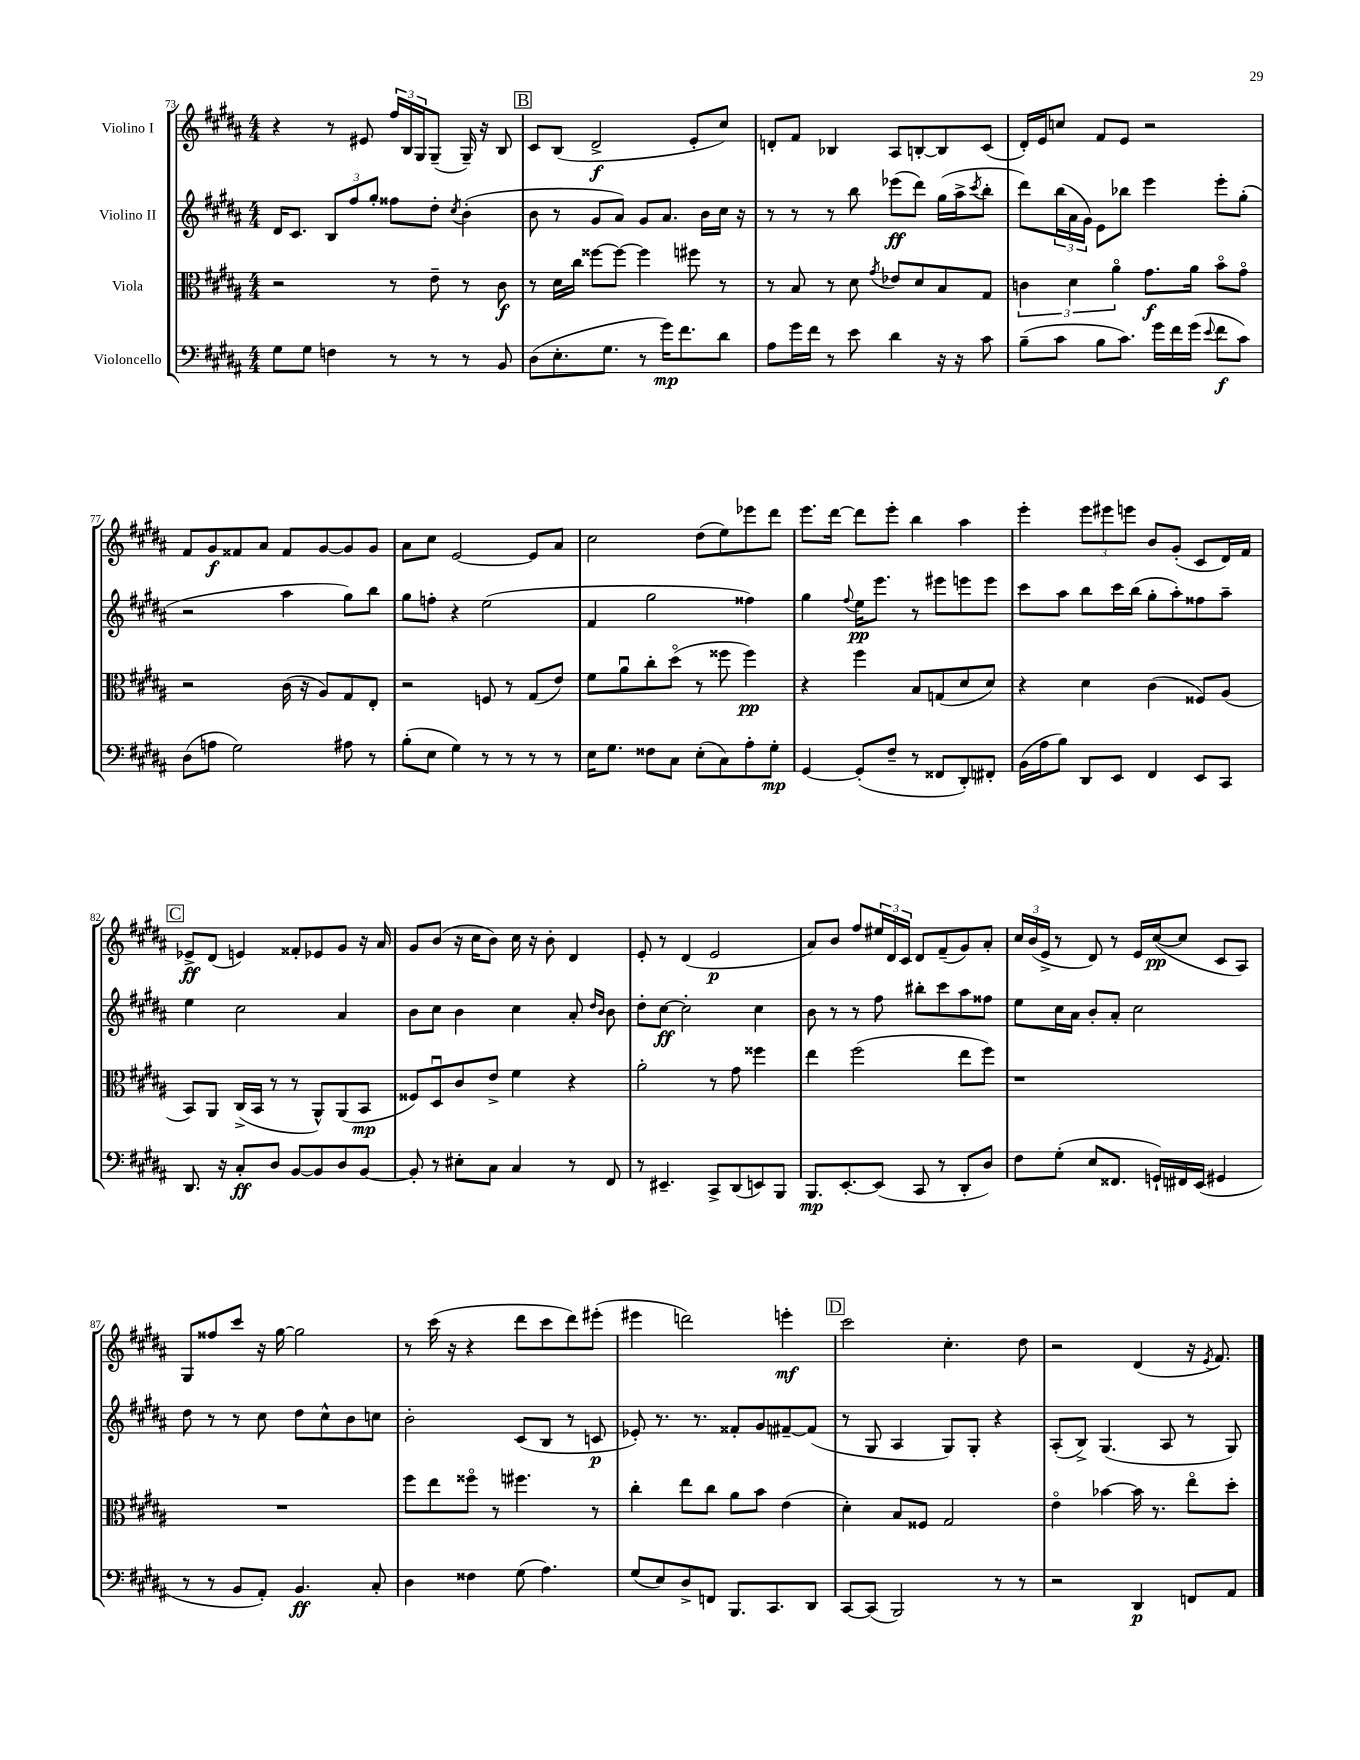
<<
\new StaffGroup <<
\new Staff = "s0" \with { instrumentName = "Violino I" } {
    \clef treble \key b \major \numericTimeSignature \time 4/4
    r4 r8 eis'8 \tuplet 3/2 { fis''16 b16 gis16 } gis8--( gis16--) r16 b8 |
    \mark \markup { \box "B" } cis'8 b8( dis'2->\f e'8-. cis''8) |
    d'8-. fis'8 bes4 ais8 b8~-. b8 cis'8( |
    dis'16-.) e'16 c''8 fis'8 e'8 r2 |
    fis'8 gis'8\f fisis'8 ais'8 fisis'8 gis'8~ gis'8 gis'8 |
    ais'8 cis''8 e'2~ e'8 ais'8 |
    cis''2 dis''8( e''8) ees'''8 dis'''8 |
    e'''8. dis'''16~ dis'''8 e'''8-. b''4 ais''4 |
    e'''4-. \tuplet 3/2 { e'''8 eis'''8 e'''8 } b'8 gis'8-.( cis'8 dis'16) fis'16 |
    \mark \markup { \box "C" } ees'8->\ff dis'8( e'4) fisis'8-. ees'8 gis'8 r16 ais'16 |
    gis'8 b'8( r16 cis''16 b'8) cis''16 r16 b'8-. dis'4 |
    e'8-. r8 dis'4( e'2\p |
    ais'8) b'8 fis''8 \tuplet 3/2 { eis''16 dis'16 cis'16 } dis'8 fis'8--( gis'8) ais'8-. |
    \tuplet 3/2 { cis''16 b'16( e'16-> } r8 dis'8) r8 e'16 cis''16~\pp( cis''8 cis'8 ais8) |
    gis8 fisis''8 cis'''8 r16 gis''16~ gis''2 |
    r8 cis'''16( r16 r4 dis'''8 cis'''8 dis'''8) eis'''8-.( |
    eis'''4 d'''2) e'''4-.\mf |
    \mark \markup { \box "D" } cis'''2 cis''4.-. dis''8 |
    r2 dis'4( r16 \acciaccatura { e'8 } fis'8.) \bar "|." |
}
\new Staff = "s1" \with { instrumentName = "Violino II" } {
    \clef treble \key b \major \numericTimeSignature \time 4/4
    dis'16 cis'8. \tuplet 3/2 { b8 fis''8 gis''8-. } fisis''8 dis''8-. \acciaccatura { cis''8 } b'4-.( |
    \mark \markup { \box "B" } b'8 r8 gis'8 ais'8) gis'8 ais'8. b'16 cis''16 r16 |
    r8 r8 r8 b''8 ees'''8\ff( dis'''8) gis''16( ais''16-> \acciaccatura { cis'''8 } b''8-. |
    dis'''8) \tuplet 3/2 { b''16( ais'16 gis'16) } e'8 bes''8 e'''4 e'''8-. gis''8-.( |
    r2 ais''4 gis''8) b''8 |
    gis''8 f''8-. r4 e''2( |
    fis'4 gis''2 fisis''4) |
    gis''4 \appoggiatura { fis''8 } e''16\pp e'''8. r8 eis'''8 e'''8 e'''8 |
    cis'''8 ais''8 b''8 cis'''16 b''16( gis''8-. ais''8-.) fisis''8 ais''8-- |
    \mark \markup { \box "C" } e''4 cis''2 ais'4 |
    b'8 cis''8 b'4 cis''4 ais'8-. \grace { dis''16 b'16 } b'8 |
    dis''8-. cis''8~\ff cis''2-. cis''4 |
    b'8 r8 r8 fis''8 bis''8-. cis'''8 ais''8 fisis''8 |
    e''8 cis''16 ais'16 b'8-. ais'8-. cis''2 |
    dis''8 r8 r8 cis''8 dis''8 cis''8-^ b'8 c''8 |
    b'2-. cis'8( b8 r8 c'8\p |
    ees'8-.) r8. r8. fisis'8-. gis'8 fis'8~-- fis'8( |
    \mark \markup { \box "D" } r8 gis8 ais4 gis8) gis8-. r4 |
    ais8-.( b8->) gis4.( ais8 r8 gis8) \bar "|." |
}
\new Staff = "s2" \with { instrumentName = "Viola" } {
    \clef alto \key b \major \numericTimeSignature \time 4/4
    r2 r8 e'8-- r8 cis'8\f |
    \mark \markup { \box "B" } r8 dis'16 cis''16 fisis''8~ fisis''8~ fisis''4 fis''8 r8 |
    r8 b8 r8 dis'8 \acciaccatura { gis'8 } ees'8 dis'8 b8 gis8 |
    \tuplet 3/2 { c'4 dis'4 ais'4\flageolet } gis'8.\f ais'16 b'8\flageolet gis'8\flageolet |
    r2 cis'16( r16 ais8) gis8 e8-. |
    r2 f8 r8 gis8( e'8) |
    fis'8 ais'8\downbow cis''8-. dis''8\flageolet( r8 fisis''8 fisis''4\pp) |
    r4 fis''4 b8 g8( dis'8 dis'8) |
    r4 dis'4 cis'4( fisis8) ais8( |
    \mark \markup { \box "C" } b,8) ais,8 cis16->( b,16 r8 r8 ais,8-^) ais,8( b,8\mp |
    fisis8) dis8\downbow cis'8 e'8-> fis'4 r4 |
    ais'2-. r8 gis'8 fisis''4 |
    e''4 fis''2( e''8 fis''8) |
    r1 |
    R1 |
    fis''8 e''8 fisis''8\flageolet r8 fis''4. r8 |
    cis''4-. e''8 cis''8 ais'8 b'8 e'4( |
    \mark \markup { \box "D" } dis'4-.) b8 fisis8 gis2 |
    e'4\flageolet bes'4~ bes'16 r8. e''8\flageolet dis''8-. \bar "|." |
}
\new Staff = "s3" \with { instrumentName = "Violoncello" } {
    \clef bass \key b \major \numericTimeSignature \time 4/4
    gis8 gis8 f4 r8 r8 r8 b,8 |
    \mark \markup { \box "B" } dis8( e8.-. gis8. r8 gis'16\mp) fis'8. dis'8 |
    ais8 gis'16 fis'16 r8 e'8 dis'4 r16 r16 cis'8 |
    b8--( cis'8 b8 cis'8.) gis'16 fis'16 gis'16( \appoggiatura { e'8 } fis'8\f cis'8) |
    dis8( a8 gis2) ais8 r8 |
    b8-.( e8 gis4) r8 r8 r8 r8 |
    e16 gis8. fisis8 cis8 e8-.( cis8) ais8-. gis8-.\mp |
    gis,4~ gis,8-.( fis8-- r8 fisis,8 dis,8-.) fis,8-. |
    b,16( ais16 b8) dis,8 e,8 fis,4 e,8 cis,8 |
    \mark \markup { \box "C" } dis,8. r16 cis8-.\ff dis8 b,8~ b,8 dis8 b,8~ |
    b,8-. r8 eis8-. cis8 cis4 r8 fis,8 |
    r8 eis,4.-- cis,8-> dis,8( e,8) b,,8 |
    b,,8.\mp e,8.~-. e,8( cis,8 r8 dis,8-. dis8) |
    fis8 gis8-.( e8 fisis,8. g,16-!) fis,16 e,16( gis,4 |
    r8 r8 b,8 ais,8-.) b,4.\ff cis8-. |
    dis4 fisis4 gis8( ais4.) |
    gis8( e8) dis8-> f,8 b,,8. cis,8. dis,8 |
    \mark \markup { \box "D" } cis,8~ cis,8( b,,2) r8 r8 |
    r2 dis,4\p f,8 ais,8 \bar "|." |
}
>>
>>
\layout { \context { \Score currentBarNumber = #73 } }
